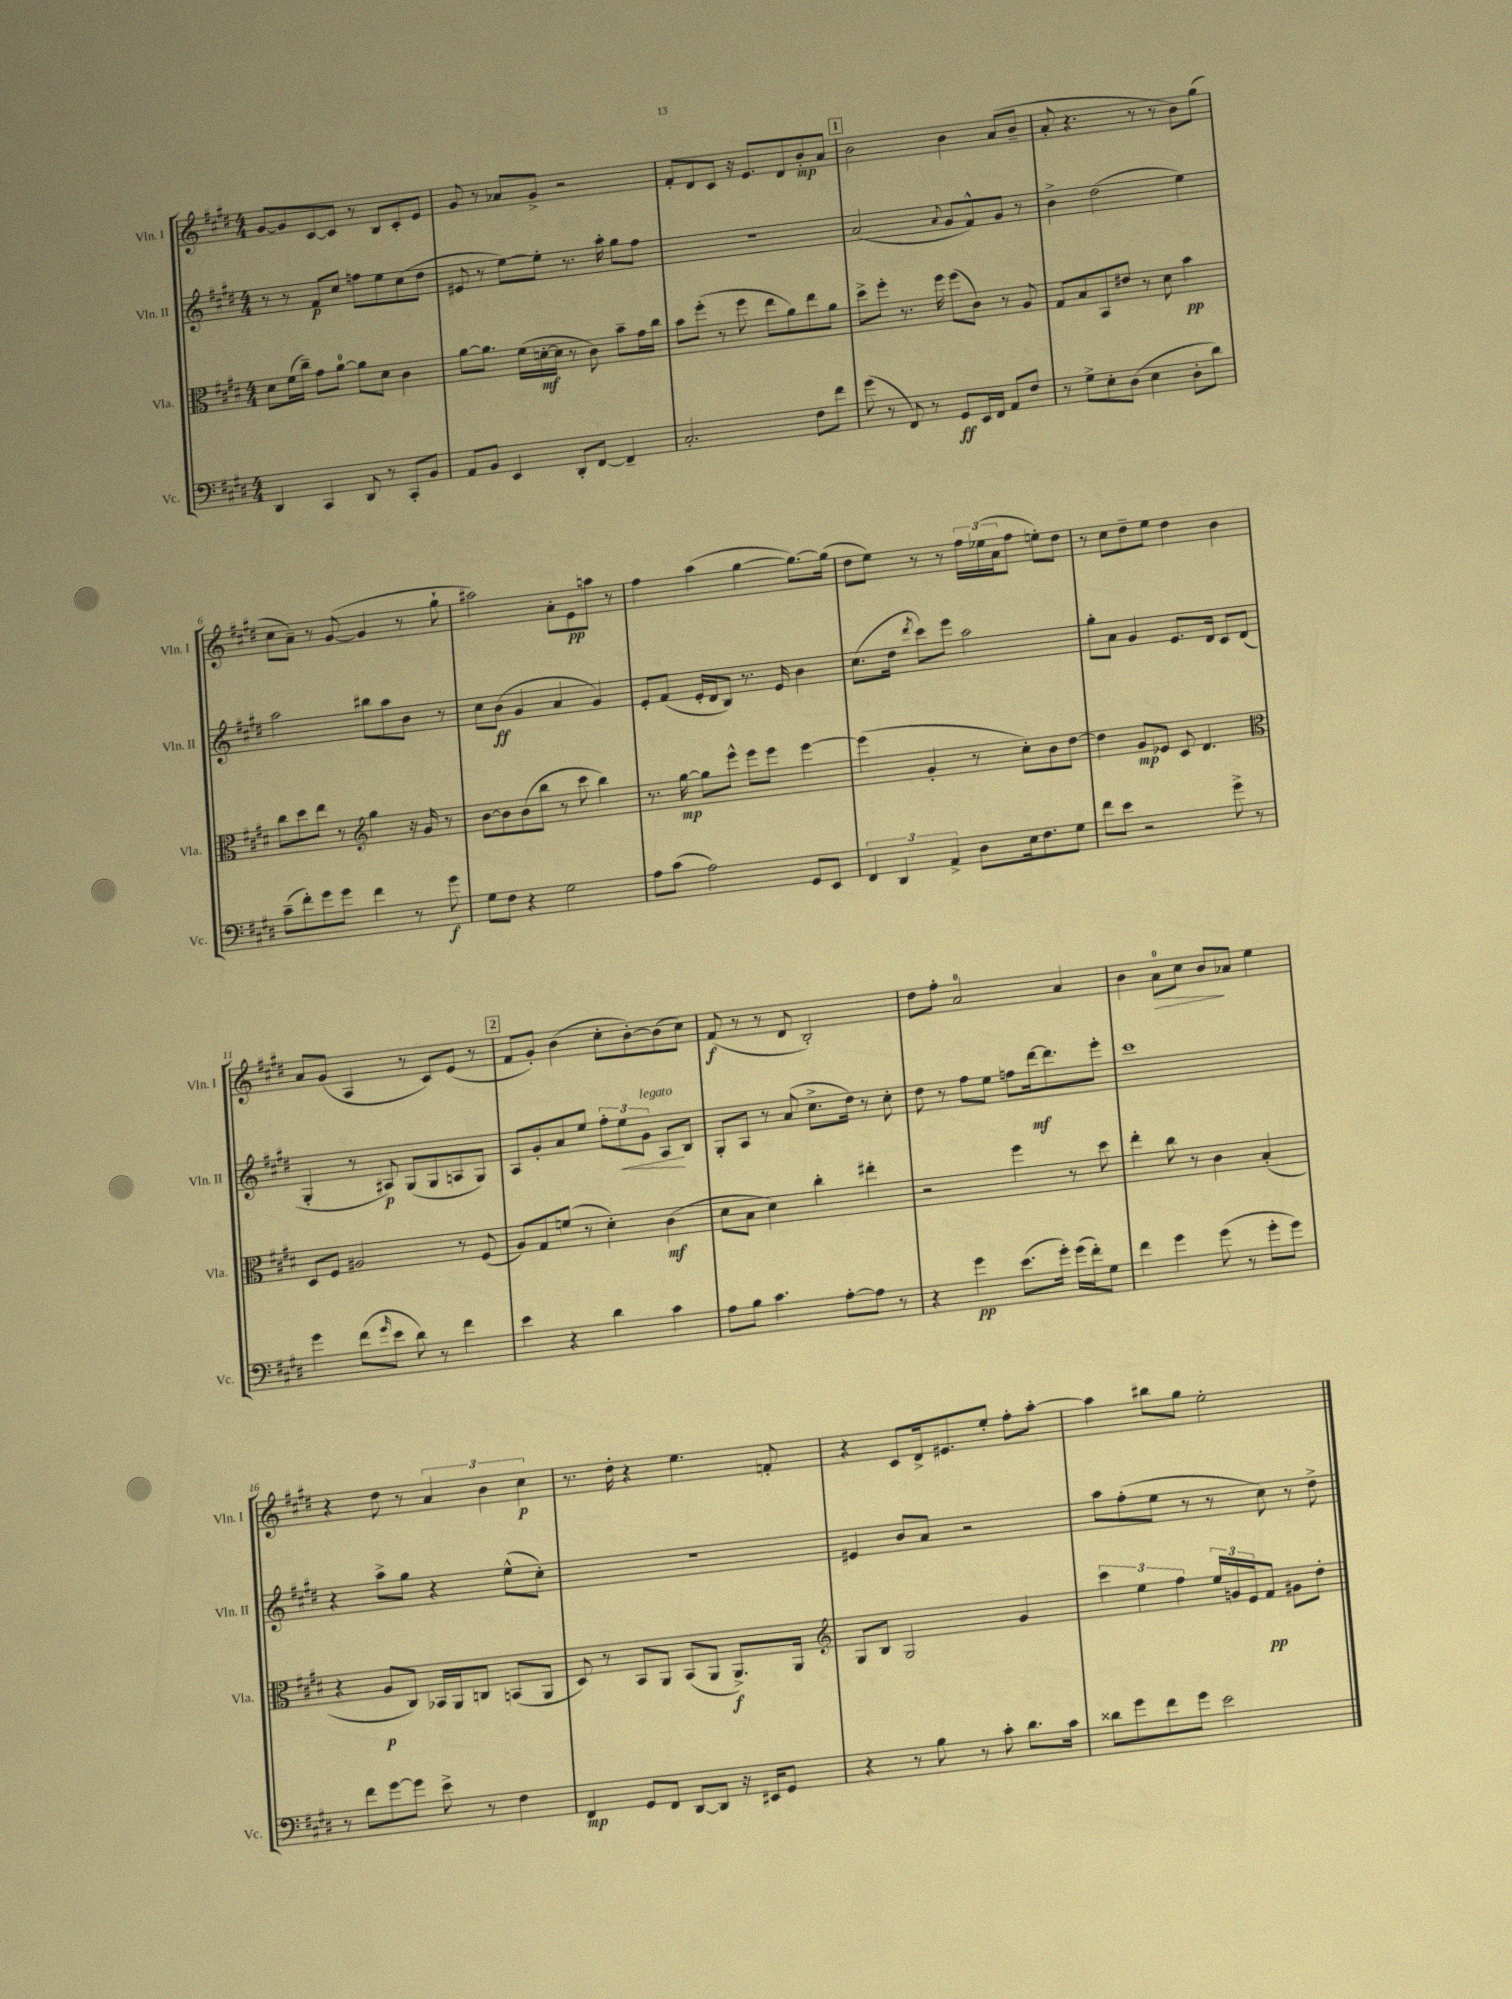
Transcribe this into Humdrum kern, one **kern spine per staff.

**kern	**kern	**kern	**kern
*staff4	*staff3	*staff2	*staff1
*clefF4	*clefC3	*clefG2	*clefG2
*k[f#c#g#d#]	*k[f#c#g#d#]	*k[f#c#g#d#]	*k[f#c#g#d#]
*M4/4	*M4/4	*M4/4	*M4/4
4DD#	8d#	8r	[8g#
.	(16f#	8r	8g#]
.	16cc#~)	.	.
4CC#	8g#	8f#	[8c#
.	[8a	8cc#	8c#]
8DD#	8a]	8ff	8r
8r	8d#	8ee	8B
8CC#'	4c#	(8cc#	8c#'
8BB	.	8dd#	8e
=	=	=	=
8AA	[8a	8e#	8g#
8BB	8.a]	8r	8r
4EE	.	[8ee)	8a-
.	(16f#	.	.
.	[16d'	8ee']	8g#^
.	16d]	.	.
8DD#'	8r	8.r	2r
[8FF#	8c#)	.	.
.	.	16aa'	.
4FF#~]	8b~	8gg#	.
.	16g#	8ff#	.
.	16cc#	.	.
=	=	=	=
2.C#'	8b	1r	8f#'
.	(8ff#'	.	8d#
.	8r	.	8c#
.	8ff#	.	16r
.	.	.	8.e
.	8ee	.	.
.	8a)	.	8d#
8F#	8ee	.	8b'
8f#	8a	.	8a
=	=	=	=
(8g#	8dd#^	(2a	2b
8r	8ff#'	.	.
8FF#)	8.r	.	.
8r	.	.	.
.	16ff#	.	.
.	.	8qqa	.
8GG#	(8ff#	8g#	4b
16EE	8c#)	8f#^^)	.
16FF#	.	.	.
8AA	8r	8g#	(8a
8F#	8A	8r	8b~
=	=	=	=
8r	8G#	4b^	8a'
8G#^	8B	.	4.r
8E'	8BB	(2dd#	.
(8D#	8e#	.	.
4E	8r	.	8r
.	8d#	.	8r
8D#'	4b	4ee)	8b)
8d#)	.	.	(8gg#
=	=	=	=
(8c#~	8cc#	2aa	8cc#
8f#')	8dd#	.	8a~)
8g#	8ee	.	8r
8g#	8r	.	([8g#
*	*clefG2	*	*
4f#	4gg#	8bb#	4g#]
.	.	8aa	.
8r	16r	8b	8r
.	16g#	.	.
8g#	8r	8r	8gg#`
=	=	=	=
8G#	[8b	8cc#	2aa#)
8F#	8b]	(8b	.
4r	(8b	4g#	.
.	8bb	.	.
2G#	8r	4a	8a'
.	8ccc#	.	8e
.	4bb)	4g#)	8aa
.	.	.	8r
=	=	=	=
8A	8.r	8e'	4ff#
(8c#	.	(8f#	.
.	[16gg#	.	.
2A)	8gg#]	16e'	(4aa
.	.	16d#	.
.	8eee^^	8B)	.
.	8eee	8.r	[4gg#
.	8eee	.	.
.	.	16e	.
8GG#	[4eee	4b	8.gg#_)
8EE	.	.	.
.	.	.	(16gg#]
=	=	=	=
6FF#	(4eee]	(8.cc#	8dd#
.	.	.	8ee)
6DD#	.	.	.
.	.	16dd#	.
.	.	8qddd#	.
.	4g#'	8ccc#)	8r
6AA^	.	.	.
.	.	8eee	8r
8D#	8r	2aa	24ff#
.	.	.	(24ee-
.	.	.	24a
16E	8cc#')	.	8ff#
8.F#	.	.	.
.	8b	.	8ee')
8G#	[8dd#	.	8dd#
=	=	=	=
8f#	4dd#]	8gg#'	8r
8e	.	8a	8cc#
2r	8g#	4g#	8dd#~
.	8e-	.	8ee
.	8c#	8.e	4dd#
.	4.d#	.	.
.	.	16d#	.
8g#^	.	8c#	4b
8r	.	(8d#	.
=	=	=	=
*	*clefC3	*	*
4g#	8D#	4G#'	8a
.	8F#	.	(8g#
(8f#	2A#	8r	4A
16qqg#	.	.	.
8e	.	8A#)	.
8d#)	.	(8G#	8r
8r	.	8G#	8c#)
4f#	8r	8A	(8e
.	(8F#	8G#)	8r
=	=	=	=
4e	8A)	8A	8f#
.	8G#	8g#'	8g#')
4r	(8f	8a	(4b
.	8r	8ee	.
4d#	4d#')	12ff#'	8cc#'
.	.	12ee	.
.	.	.	[8b')
.	.	12g#	.
4c#	(4c#	8A	(8b]
.	.	8B	8cc#)
=	=	=	=
8A	8d#	8G#'	(8f#
8B	8B	8A	8r
4.c#	4d#)	8r	8r
.	.	(8a	8d#
.	4cc#'	8.cc#^	2B')
[8A'	.	.	.
.	.	16dd#)	.
8A]	4ee#'	8r	.
8r	.	8cc#'	.
=	=	=	=
4r	2r	8dd#	8dd#
.	.	8r	8ff#'
4g#	.	8ff#	2a
.	.	8ee	.
(8.e	4ff#	8ff	.
.	.	[16ddd#	.
16g#')	.	8.ddd#]	.
(16g#	8r	.	4a
16f#')	.	.	.
8G#	8dd#	8eee'	.
=	=	=	=
4f#	4ee'	1ccc#	4b
4g#	8cc#	.	8a
.	8r	.	8cc#
(8g#	4c#	.	8b
8r	.	.	8a-
8g#'	(4B'	.	4ee
8g#)	.	.	.
=	=	=	=
8r	4r	4r	4r
8f#	.	.	.
[8g#	8A	8aa^	8dd#
8g#]	8C#)	8gg#	8r
8e^	16BB-	4r	6a
.	16AA	.	.
8r	8C	.	.
.	.	.	6b
4F#	(8BB	(8ee^^	.
.	.	.	6cc#
.	8AA	8cc#')	.
=	=	=	=
4FF#	8D#)	1r	8.r
.	8r	.	.
.	.	.	16dd#'
8GG#	8BB	.	4r
8FF#	8AA	.	.
[8DD#	(8BB	.	4.ee
8DD#]	8AA	.	.
16r	8.AA^)	.	.
16EE#	.	.	.
8GG#	.	.	8f'
.	16AA	.	.
=	=	=	=
*	*clefG2	*	*
4r	8G#	4e#	4r
.	8B	.	.
8r	2G#	8b	8c#
8B	.	8a	16d#^
.	.	.	8.e#
8r	.	2r	.
8c#'	.	.	8ee'
8.d#	4g#	.	8ff#'
.	.	.	[8aa'
16c#	.	.	.
=	=	=	=
8d##	6ccc#	8aa	4aa]
8g#	.	(8ff#'	.
.	6ee	.	.
8f#	.	8ee	8bb#
.	6ff#	.	.
8g#	.	8r	8gg#
2e	24ee	8r	2ee'
.	24g	.	.
.	24e	.	.
.	8f#	8cc#)	.
.	8g#	8r	.
.	8dd#'	8dd#^	.
==	==	==	==
*-	*-	*-	*-
